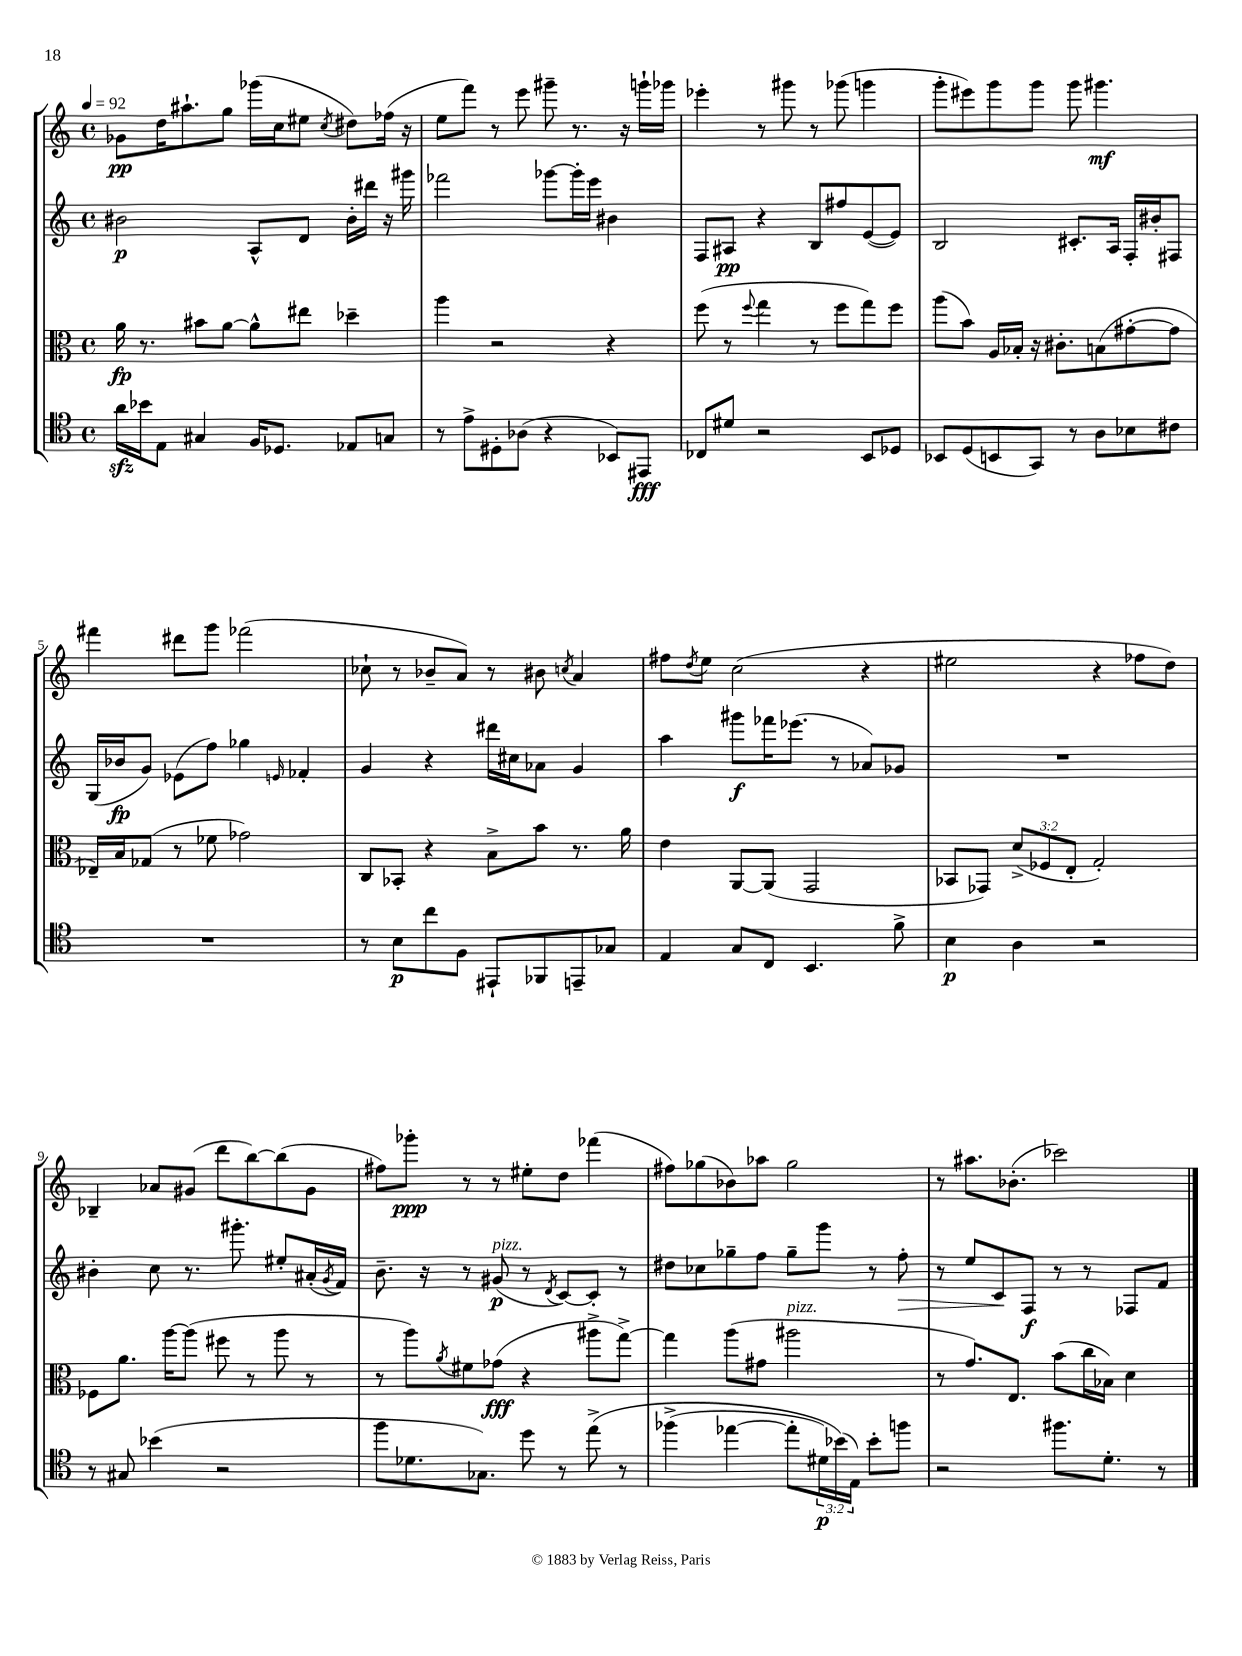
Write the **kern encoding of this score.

**kern	**kern	**kern	**kern
*staff4	*staff3	*staff2	*staff1
*clefC4	*clefC3	*clefG2	*clefG2
*k[]	*k[]	*k[]	*k[]
*M4/4	*M4/4	*M4/4	*M4/4
*met(c)	*met(c)	*met(c)	*met(c)
*MM92	*MM92	*MM92	*MM92
16a\LL	16a\	2b#\	8g-\L
16b-\J	8.r	.	.
8E\J	.	.	16dd\K
.	.	.	8.aa#`\
4G#/	8b#\L	.	.
.	[8a\J	.	8gg\J
16F/LK	8a^^\]L	8A^^/L	(16ggg-\LL
8.D-/J	.	.	16cc\J
.	8ee#\J	8d/J	8ee#\J
.	.	.	8qcc/
8E-/L	4dd-~\	16b#'\LL	8dd#\L)
.	.	16ddd#\JJ	.
8G/J	.	16r	(16ff-\Jk
.	.	16ggg#\	16r
=	=	=	=
8r	4aa\	2fff-\	8ee\L
8e^\L	.	.	8fff\J)
8D#'\	2r	.	8r
(8A-\J	.	.	8eee\
4r	.	[8ggg-\L	8ggg#~\
.	.	16ggg-'\]L	8.r
.	.	16eee\JJ	.
8BB-/L)	4r	4b#\	.
.	.	.	16r
8EE#/J	.	.	16ggg`\LL
.	.	.	16ggg-\JJ
=	=	=	=
8C-/L	(8ff\	8F/L	4eee-'\
8d#/J	8r	8A#/J	.
.	8qqff/	.	.
2r	4gg\	4r	8r
.	.	.	8ggg#\
.	8r	8B/L	8r
.	8ff\L	8ff#/	(8ggg-\
8BB/L	8gg\)	([8e/	4ggg\
8D-/J	8ff\J	8e/]J)	.
=	=	=	=
8BB-/L	(8aa\L	2B/	8ggg'\L
(8D/	8b\J)	.	8eee#\)
8BB/	16A/LL	.	8ggg\
.	16B-'/JJ	.	.
8GG/J)	16r	.	8ggg\J
.	8.c#'\L	.	.
8r	.	8.c#'/L	8ggg\
8A\L	(8B\	.	4.ggg#\
.	.	16A/Jk	.
8B-\	[8g#'\	16F'/LL	.
.	.	16b#'/J	.
8c#\J	8g#\]J	8F#/J	.
=	=	=	=
1r	16E-~/LL)	(16G/LL	4fff#\
.	16B/J	16b-/J	.
.	(8G-/J	8g/J)	.
.	8r	(8e-\L	8ddd#\L
.	8f-\	8ff\J)	8ggg\J
.	2g-\)	4gg-\	(2fff-\
.	.	16qqe/	.
.	.	4f-'/	.
=	=	=	=
8r	8C/L	4g/	8cc-`\
8B\L	8BB-'/J	.	8r
8cc\	4r	4r	8b-~/L
8F\J	.	.	8a/J)
8EE#`/L	8B^\L	16ddd#\LL	8r
.	.	16cc#\J	.
8FF-/	8b\J	8a-\J	8b#\
.	.	.	8qcc/
8EE~/	8.r	4g/	4a/
8G-/J	.	.	.
.	16a\	.	.
=	=	=	=
4E/	4e\	4aa\	8ff#\L
.	.	.	8qdd/
.	.	.	8ee\J
8G/L	[8AA/L	8ggg#\L	(2cc\
8C/J	(8AA/]J	16fff-\K	.
.	.	(8.eee-\J	.
4.BB/	2GG/	.	.
.	.	8r	.
.	.	8a-/L)	4r
8f^\	.	8g-/J	.
=	=	=	=
4B\	8BB-/L	1r	2ee#\
.	8GG-/J)	.	.
4A\	(12d^/L	.	.
.	12F-/	.	.
.	12E'/J	.	.
2r	2G'/)	.	4r
.	.	.	8ff-\L
.	.	.	8dd\J)
=	=	=	=
8r	8F-\L	4b#'\	4B-~/
8G#/	8.a\J	.	.
(4b-\	.	8cc\	8a-/L
.	[16aa\LK	.	.
.	(8aa\]J	8.r	(8g#/J
2r	8ff#\	.	8ddd\L
.	.	8.ggg#'\	.
.	8r	.	[8bb\)
.	8aa\	8ee#'/L	(8bb\]
.	8r	(16a#'/L	8g#\J
.	.	8qg/	.
.	.	16f/JJ)	.
=	=	=	=
8ff\L	8r	8.b~\	8ff#\L)
8.d-\	8aa\L)	.	8ggg-'\J
.	.	16r	.
.	8qa/	.	.
.	8f#\	8r	8r
8.G-\J)	.	.	.
.	(8g-\J	(8g#/	8r
8dd\	4r	8r	8ee#'\L
.	.	8qd/	.
8r	.	[8c/L)	8dd\J
&(8ee^\	8aa#^\L	8c'/]J	(4fff-\
8r	[8gg^\J)	8r	.
=	=	=	=
(4ff-^\	4gg\]	8dd#\L	8ff#\L)
.	.	8cc-\	(8gg-\
[4ee-\	(8aa\L	8gg-~\	8b-\)
.	8g#\J	8ff\J	8aa-\J
8ee-'\]L	2aa#\	8gg-~\L	2gg-\
24d#\L)	.	8ggg\J	.
(24b-\&)	.	.	.
24E\JJ)	.	.	.
8b-'\L	.	8r	.
8ff\J	.	8ff'\	.
=	=	=	=
2r	8r	8r	8r
.	8.g/L)	8ee/L	8.aa#\L
.	.	8c/	.
.	8.E/J	.	(8.b-'\J
.	.	8F/J	.
8.ff#\L	(8b\L	8r	2ccc-\)
.	16cc\L	8r	.
8.d'\J	16B-\JJ)	.	.
.	4d\	8F-/L	.
8r	.	8f/J	.
==	==	==	==
*-	*-	*-	*-
